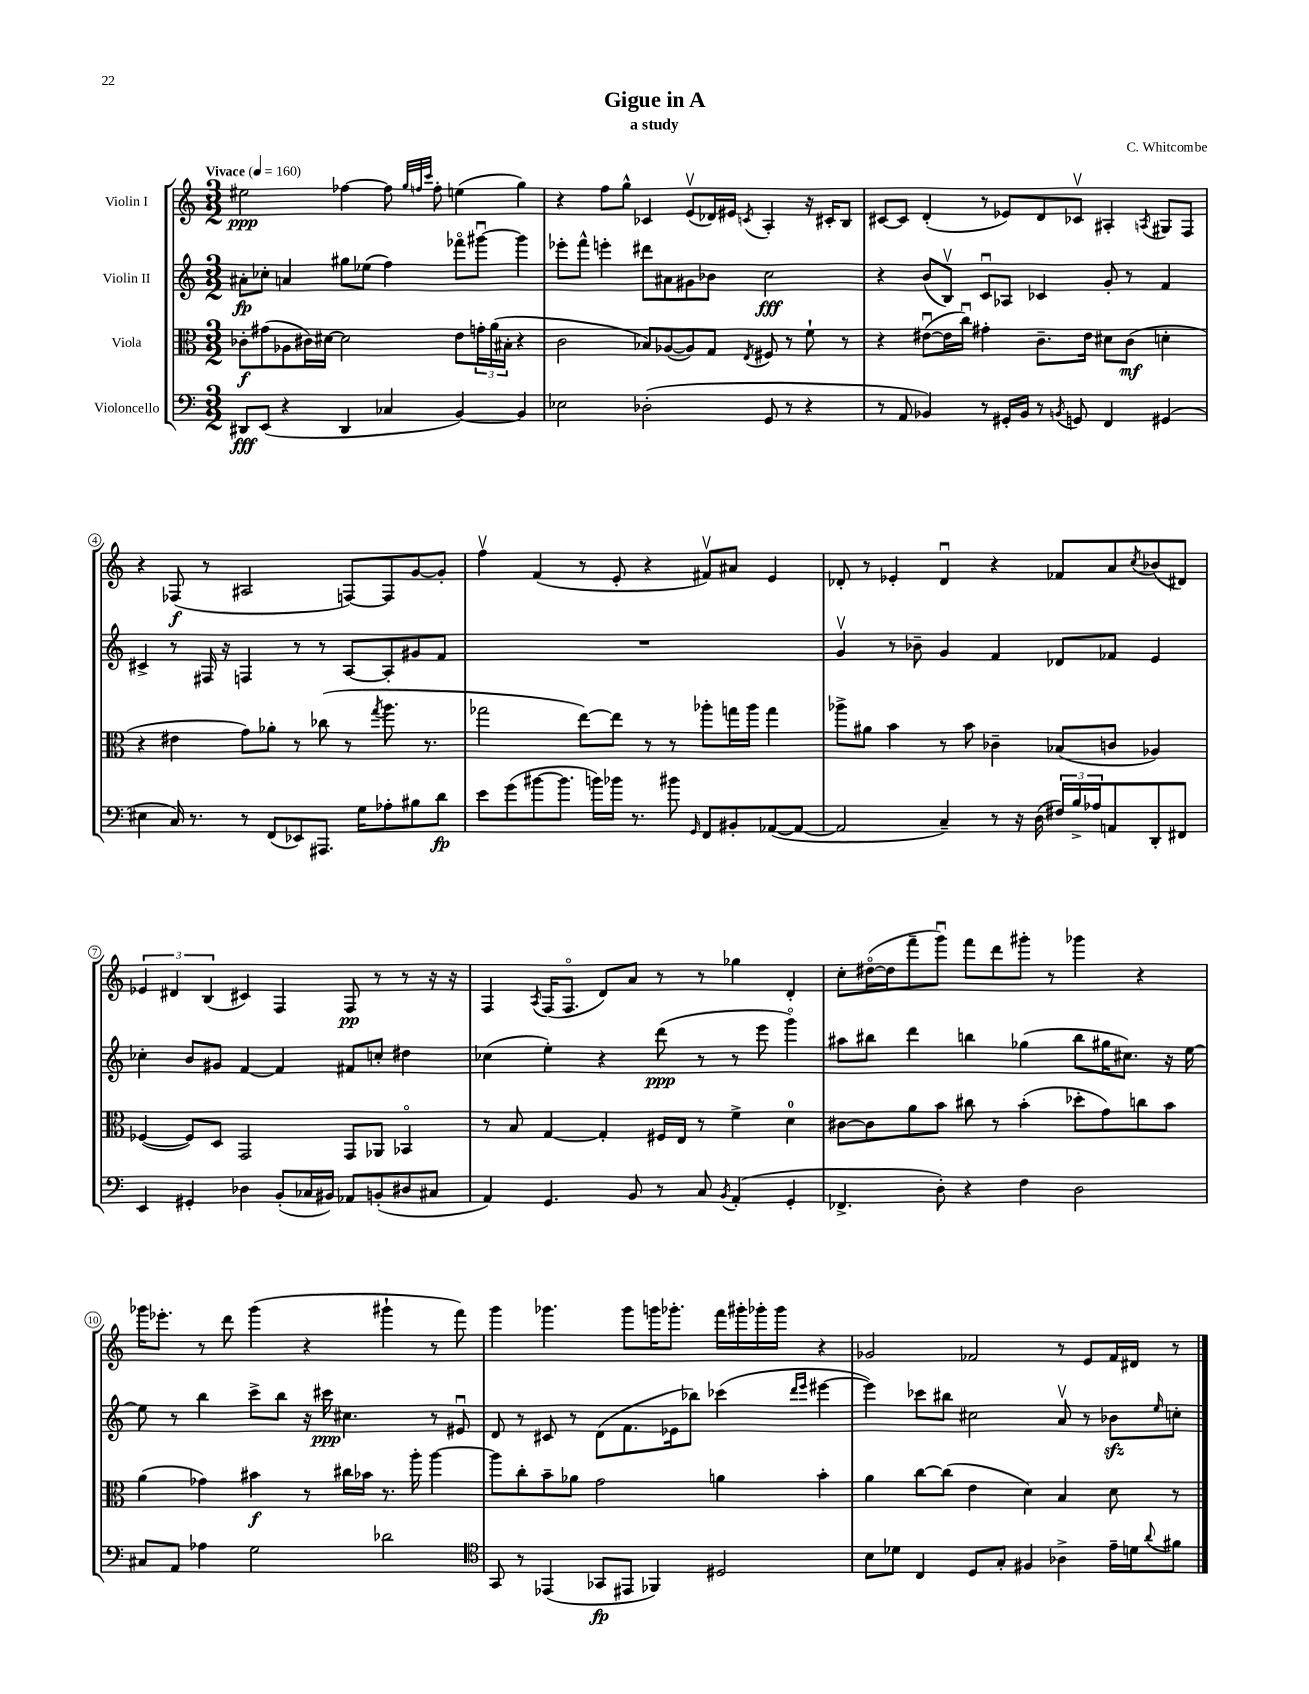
\header { title = "Gigue in A" composer = "C. Whitcombe" subtitle = "a study" }
<<
\new StaffGroup <<
\new Staff = "s0" \with { instrumentName = "Violin I" } {
    \clef treble \key c \major \numericTimeSignature \time 3/2 \tempo "Vivace" 4 = 160
    eis''2\ppp fes''4~ fes''8 \grace { g''32 f''32 c'''32 } f''8-. e''4( g''4) |
    r4 f''8 g''8-^ ces'4 e'8\upbow( des'16) eis'16 \acciaccatura { c'8 } a4-. r16 cis'16-. b8 |
    cis'8~ cis'8 d'4-.( r8 ees'8) d'8 ces'8\upbow ais4-. \acciaccatura { a8 } gis8 f8 |
    r4 fes8\f( r8 ais2 f8~) f8 g'8~ g'8-. |
    f''4\upbow f'4( r8 e'8-. r4 fis'8\upbow) ais'8 e'4 |
    des'8-. r8 ees'4-. des'4\downbow r4 fes'8 a'8 \acciaccatura { c''8 } bes'8( dis'8) |
    \tuplet 3/2 { ees'4 dis'4 b4( } cis'4) f4 f8\pp r8 r8 r16 r16 |
    f4 \acciaccatura { a8 } f16( f8.\flageolet d'8) a'8 r8 r8 ges''4 d'4-. |
    c''8-. dis''16~\flageolet( dis''16 f'''8-- g'''8\downbow) f'''8 d'''8 gis'''8-. r8 ges'''4 r4 |
    ges'''16 ees'''8.-. r8 d'''8 ges'''4( r4 gis'''4-! r8 f'''8) |
    g'''4 ges'''4. ges'''8 g'''16 ges'''8.-. f'''16 gis'''16-. ges'''16-. ges'''16 r4 |
    ges'2 fes'2 r8 e'8 fes'16 dis'16 r8 \bar "|." |
}
\new Staff = "s1" \with { instrumentName = "Violin II" } {
    \clef treble \key c \major \numericTimeSignature \time 3/2
    ais'8-.\fp ces''8-. a'4 gis''8 ees''8( f''4) fes'''8\flageolet gis'''8~\downbow gis'''4 |
    ees'''8-. f'''8-^ e'''4-. dis'''8 ais'8 gis'8 bes'8 c''2\fff |
    r4 b'8( b8\upbow) c'8\downbow aes8 ces'4 g'8-. r8 f'4 |
    cis'4-> r8 fis16 r16 f4 r8 r8 a8~ a8-. gis'8 f'8 |
    R1. |
    g'4\upbow r8 bes'8-- g'4 f'4 des'8 fes'8 e'4 |
    ces''4-. b'8 gis'8 f'4~ f'4 fis'8 c''8-. dis''4 |
    ces''4( e''4-.) r4 d'''8\ppp( r8 r8 e'''8 g'''4\flageolet) |
    ais''8 bis''8 d'''4 b''4 ges''4( b''8 gis''16 cis''8.) r16 e''16~ |
    e''8 r8 b''4 c'''8-> b''8 r16 cis'''16\ppp cis''4. r8 eis'8\downbow |
    d'8 r8 cis'8 r8 d'8( f'8. ees'16 bes''8) ces'''4( \grace { d'''16 e'''16 } eis'''4~ |
    eis'''4) ces'''8 bis''8 cis''2 a'8\upbow r8 bes'8\sfz \grace { e''16 } c''8-. \bar "|." |
}
\new Staff = "s2" \with { instrumentName = "Viola" } {
    \clef alto \key c \major \numericTimeSignature \time 3/2
    ces'8-.\f gis'8( aes8 cis'16) dis'16~ dis'2 e'8 \tuplet 3/2 { g'16-. a'16( bis16-. } r4 |
    c'2 bes8) aes8~( aes8) g8 \acciaccatura { e8 } fis8 r8 f'8-! r8 |
    r4 eis'8~\downbow( eis'16 c''16\downbow) gis'4-. c'8.-- eis'16 dis'8 c'8\mf( d'4-. |
    r4 eis'4 g'8) aes'8-. r8 ces''8( r8 \acciaccatura { g''8 } a''8. r8. |
    ges''2 e''8~) e''8 r8 r8 aes''8-. g''16 aes''16 g''4 |
    aes''8-> ais'8 b'4 r8 b'8 ces'4-- bes8( c'8 aes4) |
    fes4~( fes8) d8 g,2 g,8 aes,8 bes,4\flageolet |
    r8 b8 g4~ g4-. fis16 e16 r8 f'4-> d'4-0 |
    cis'8~ cis'8 a'8 b'8 cis''8 r8 b'4-.( des''8-. g'8) c''8 b'8 |
    a'4( ges'4) bis'4\f r8 cis''16 bes'16 r8. a''16-. a''4~ |
    a''8 c''8-. b'8-- aes'8 g'2 a'4 b'4-. |
    a'4 c''8~ c''8( e'4 d'4) b4 d'8 r8 \bar "|." |
}
\new Staff = "s3" \with { instrumentName = "Violoncello" } {
    \clef bass \key c \major \numericTimeSignature \time 3/2
    dis,8\fff e,8( r4 dis,4 ces4 b,4~) b,4 |
    ees2 des2-.( g,8 r8 r4 |
    r8 a,8 bes,4) r8 gis,16-. bes,16 r8 \acciaccatura { b,8 } g,8 f,4 gis,4( |
    eis4 c16) r8. r8 f,8( ees,8) ais,,8. g16 aes8-. bis8 d'8\fp |
    e'8 g'8( bis'8~ bis'8. b'16) bes'16 r8. bis'8 \grace { g,16 } f,8 bis,8-. aes,8~( aes,8~ |
    aes,2 c4--) r8 r16 d16( \tuplet 3/2 { fis16) b16-> aes16 } a,8 d,8-. fis,8 |
    e,4 gis,4-. des4 b,8-.( ces16 bis,16) aes,8 b,8-.( dis8 cis8 |
    a,4) g,4. b,8 r8 c8 \acciaccatura { b,8 } a,4-.( g,4-. |
    fes,4.-> d8-.) r4 f4 d2 |
    cis8 a,8 aes4 g2 des'2 |
    \clef tenor g,8 r8 ees,4( ges,8\fp eis,8 fes,4) dis2 |
    b8 des'8 c4 d8 g8-. fis4 aes4-> e'16-- d'16 \appoggiatura { a'8 } fis'8 \bar "|." |
}
>>
>>
\layout { \context { \Score \override BarNumber.stencil = #(make-stencil-circler 0.1 0.3 ly:text-interface::print) } }
